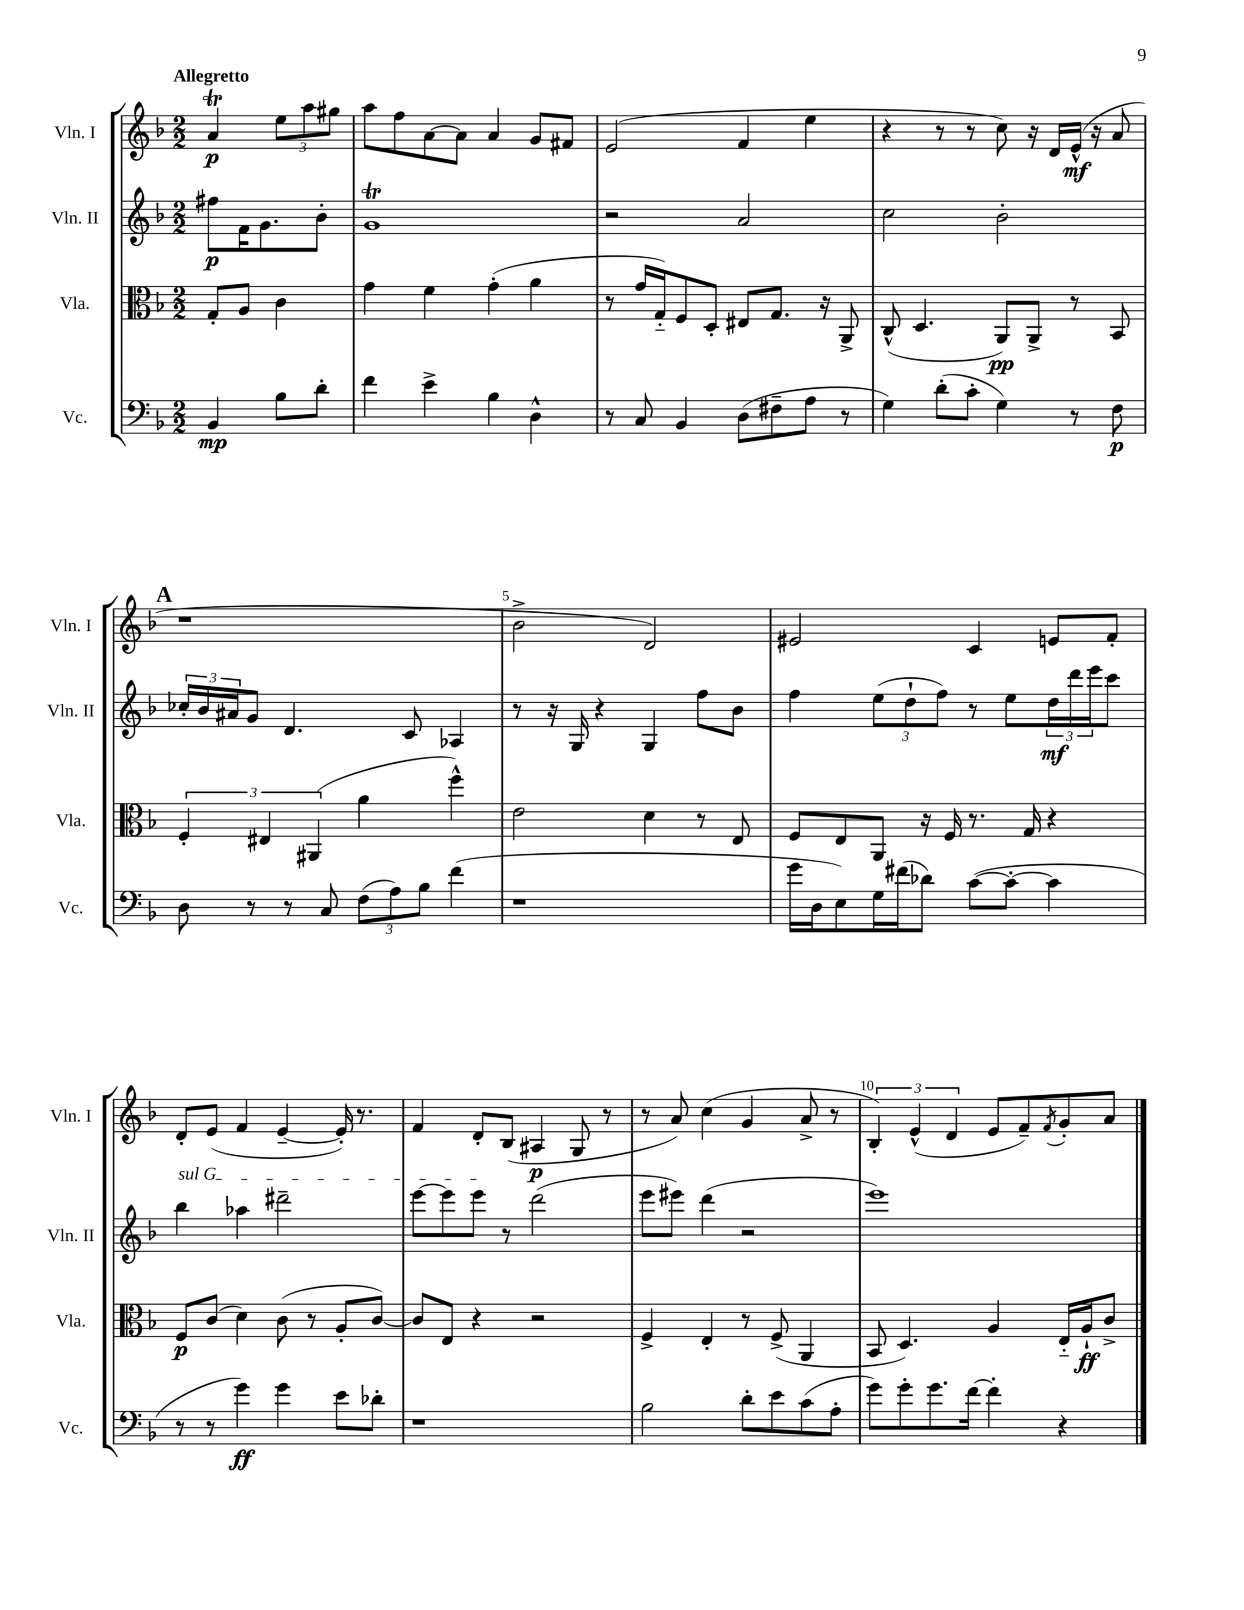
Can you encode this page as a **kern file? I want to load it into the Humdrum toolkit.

**kern	**dynam	**kern	**dynam	**kern	**dynam	**kern	**dynam
*part4	*part4	*part3	*part3	*part2	*part2	*part1	*part1
*staff4	*staff4	*staff3	*staff3	*staff2	*staff2	*staff1	*staff1
*I"Vc.	*	*I"Vla.	*	*I"Vln. II	*	*I"Vln. I	*
*I'Vc.	*	*I'Vla.	*	*I'Vln. II	*	*I'Vln. I	*
*clefF4	*	*clefC3	*	*clefG2	*	*clefG2	*
*k[b-]	*	*k[b-]	*	*k[b-]	*	*k[b-]	*
*M2/2	*	*M2/2	*	*M2/2	*	*M2/2	*
=	=	=	=	=	=	=	=
!	!	!	!	!	!	!LO:TX:a:B:t=Allegretto	!
4BB-/	mp	8G'/L	.	8ff#X\L	p	4at/	p
.	.	8A/J	.	16f\K	.	.	.
.	.	.	.	8.g\	.	.	.
8B-\L	.	4c\	.	.	.	12ee\L	.
.	.	.	.	.	.	12aa\	.
8d'\J	.	.	.	8b-'\J	.	.	.
.	.	.	.	.	.	12gg#X\J	.
=1	=1	=1	=1	=1	=1	=1	=1
4f\	.	4g\	.	1gT	.	8aa\L	.
.	.	.	.	.	.	8ff\	.
4e^\	.	4f\	.	.	.	[8a\	.
.	.	.	.	.	.	8a\J]	.
4B-\	.	(4g'\	.	.	.	4a/	.
4D^^\	.	4a\	.	.	.	8g/L	.
.	.	.	.	.	.	8f#X/J	.
=2	=2	=2	=2	=2	=2	=2	=2
8r	.	8r	.	2r	.	(2e/	.
8C/	.	16g/LL	.	.	.	.	.
.	.	16G/J)	.	.	.	.	.
4BB-/	.	8F/	.	.	.	.	.
.	.	8D'/J	.	.	.	.	.
(8D\L	.	8E#X/L	.	2a/	.	4f/	.
8F#X~\	.	8.G/J	.	.	.	.	.
8A\J	.	.	.	.	.	4ee\	.
.	.	16r	.	.	.	.	.
8r	.	8AA^/	.	.	.	.	.
=3	=3	=3	=3	=3	=3	=3	=3
4G\)	.	(8C^^/	.	2cc\	.	4r	.
.	.	4.D/	.	.	.	.	.
(8d'\L	.	.	.	.	.	8r	.
8c'\J	.	.	.	.	.	8r	.
4G\)	.	8AA/L)	pp	2b-'\	.	8cc\)	.
.	.	8AA^/J	.	.	.	16r	.
.	.	.	.	.	.	16d/LL	.
8r	.	8r	.	.	.	(16e^^/JJ	mf
.	.	.	.	.	.	16r	.
8F\	p	8BB-/	.	.	.	8a/	.
!!LO:LB:g=z
!!LO:REH:place=s1:t=A
=4	=4	=4	=4	=4	=4	=4	=4
8D\	.	6F'/	.	24cc-X'/LL	.	1r	.
.	.	.	.	24b-/	.	.	.
.	.	.	.	24a#X/J	.	.	.
8r	.	.	.	8g/J	.	.	.
.	.	6E#X/	.	.	.	.	.
8r	.	.	.	4.d/	.	.	.
.	.	(6AA#X/	.	.	.	.	.
8C/	.	.	.	.	.	.	.
(12F\L	.	4a\	.	.	.	.	.
12A\)	.	.	.	.	.	.	.
.	.	.	.	8c/	.	.	.
12B-\J	.	.	.	.	.	.	.
(4f\	.	4ff^^\)	.	4A-X/	.	.	.
=5	=5	=5	=5	=5	=5	=5	=5
1r	.	2e\	.	8r	.	2b-^\	.
.	.	.	.	16r	.	.	.
.	.	.	.	16G/	.	.	.
.	.	.	.	4r	.	.	.
.	.	4d\	.	4G/	.	2d/)	.
.	.	8r	.	8ff\L	.	.	.
.	.	8E/	.	8b-\J	.	.	.
=6	=6	=6	=6	=6	=6	=6	=6
16g\LL	.	8F/L	.	4ff\	.	2e#X/	.
16D\J	.	.	.	.	.	.	.
8E\)	.	8E/	.	.	.	.	.
16G\L	.	8AA/J	.	(12ee\L	.	.	.
(16f#X\J	.	.	.	.	.	.	.
.	.	.	.	12dd`\	.	.	.
8d-X\J)	.	16r	.	.	.	.	.
.	.	.	.	12ff\J)	.	.	.
.	.	16F/	.	.	.	.	.
([8c\L	.	8.r	.	8r	.	4c/	.
8c'\J_	.	.	.	8ee\L	.	.	.
.	.	16G/	.	.	.	.	.
4c\]	.	4r	.	24dd\L	mf	8en/L	.
.	.	.	.	24ddd\	.	.	.
.	.	.	.	24eee\J	.	.	.
.	.	.	.	8ccc\J	.	8f'/J	.
!!LO:LB:g=z
=7	=7	=7	=7	=7	=7	=7	=7
!	!	!	!	!LO:TX:a:i:t=sul G	!	!	!
8r	.	8F/L	p	4bb-\	.	8d'/L	.
8r	.	(8c/J	.	.	.	(8e/J	.
4g\)	ff	4d\)	.	4aa-X\	.	4f/	.
4g\	.	(8c\	.	2ddd#X~\	.	[4e~/	.
.	.	8r	.	.	.	.	.
8e\L	.	8A'/L	.	.	.	16e'/])	.
.	.	.	.	.	.	8.r	.
8d-X'\J	.	[8c/J)	.	.	.	.	.
=8	=8	=8	=8	=8	=8	=8	=8
1r	.	8c/L]	.	[8eee\L	.	4f/	.
.	.	8E/J	.	8eee\]	.	.	.
.	.	4r	.	8eee\J	.	8d'/L	.
.	.	.	.	8r	.	(8B-/J	.
.	.	2r	.	(2ddd\	.	4A#X/	p
.	.	.	.	.	.	8G/	.
.	.	.	.	.	.	8r	.
=9	=9	=9	=9	=9	=9	=9	=9
2B-\	.	4F^/	.	8eee\L	.	8r	.
.	.	.	.	8eee#X\J)	.	8a/)	.
.	.	4E'/	.	(4ddd\	.	(4cc\	.
8d'\L	.	8r	.	2r	.	4g/	.
8e\	.	(8F^/	.	.	.	.	.
(8c\	.	4AA/	.	.	.	8a^/	.
8A'\J	.	.	.	.	.	8r	.
=10	=10	=10	=10	=10	=10	=10	=10
8g\L)	.	8BB-/	.	1eee)	.	6B-'/)	.
8g'\	.	4.D/)	.	.	.	.	.
.	.	.	.	.	.	(6e^^/	.
8.g\	.	.	.	.	.	.	.
.	.	.	.	.	.	6d/	.
[16f\Jk	.	.	.	.	.	.	.
4f'\]	.	4A/	.	.	.	8e/L	.
.	.	.	.	.	.	8f~/)	.
.	.	.	.	.	.	8qf/	.
4r	.	16E/LL	.	.	.	8g'/	.
.	.	16A`/J	ff	.	.	.	.
.	.	8c^/J	.	.	.	8a/J	.
==	==	==	==	==	==	==	==
*-	*-	*-	*-	*-	*-	*-	*-
